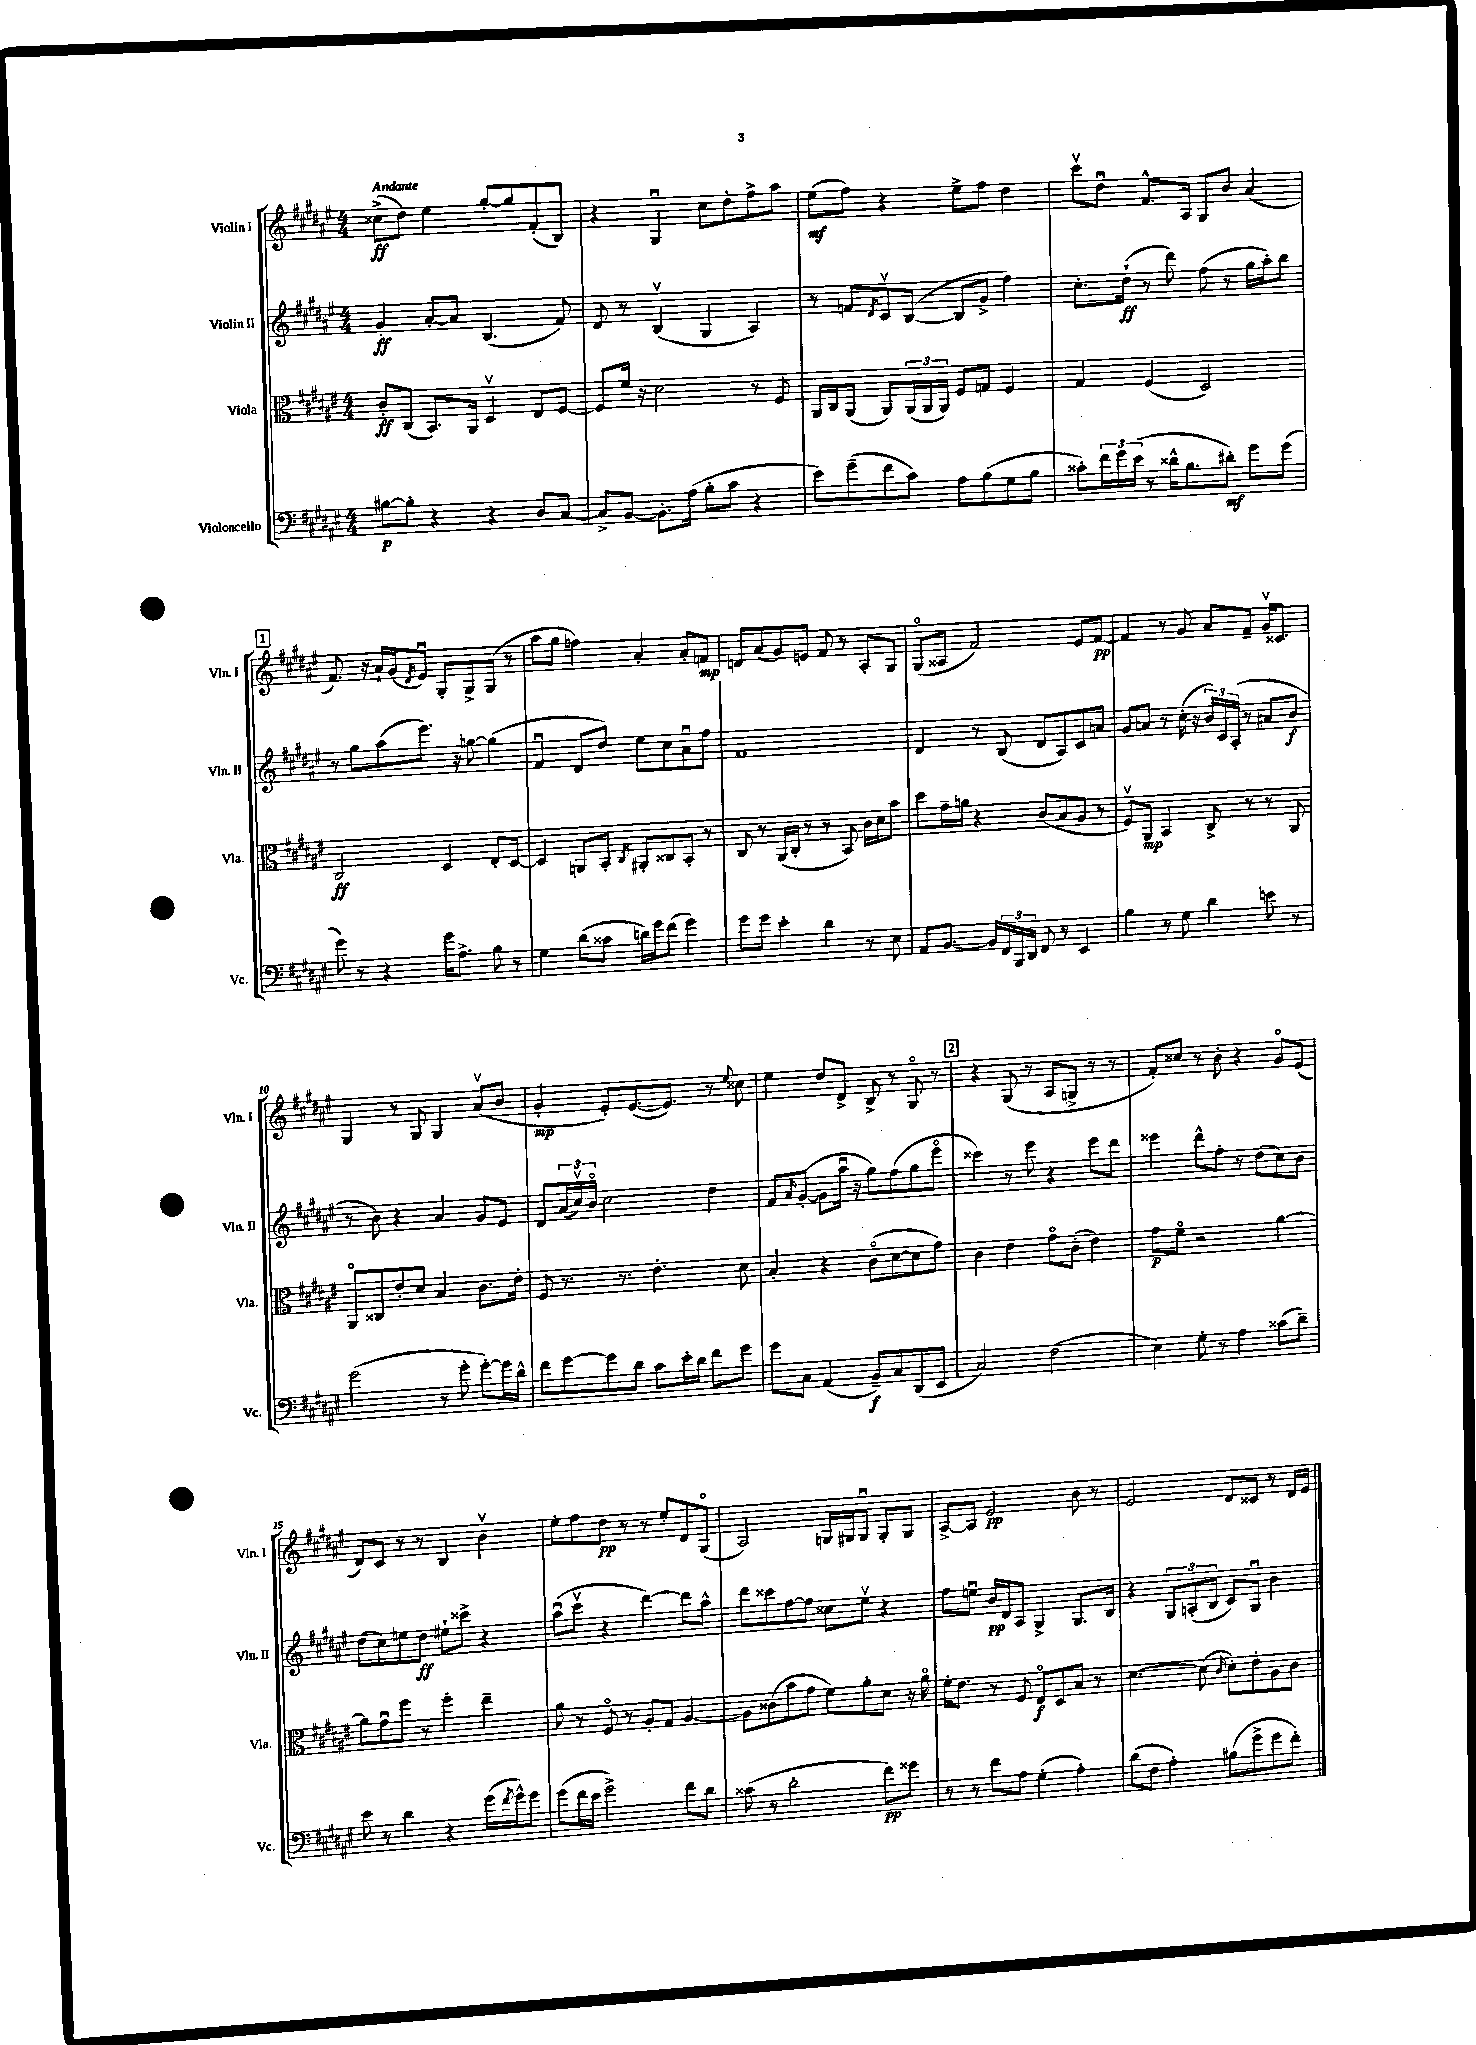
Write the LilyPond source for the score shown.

<<
\new StaffGroup <<
\new Staff = "s0" \with { instrumentName = "Violin I" shortInstrumentName = "Vln. I" } {
    \clef treble \key fis \major \numericTimeSignature \time 4/4 \tempo "Andante"
    cisis''8->\ff( dis''8) eis''4 gis''8~-. gis''8 fis'8-.( b8) |
    r4 gis4\downbow cis''8 dis''8-. fis''8-> ais''8 |
    eis''8\mf( fis''8) r4 eis''8-> fis''8 dis''4 |
    cis'''8\upbow dis''8\downbow fis'8.-^ ais16 gis8 b'8 ais'4( |
    \mark \markup { \box "1" } fis'8.) r16 ais'16-! gis'16( \acciaccatura { dis'8 } eis'8\downbow) gis8-. gis8-> gis8( r8 |
    ais''8 gis''8 f''4) ais'4-. ais'8-. f'8\mp |
    d'8 ais'8( gis'8) e'8 fis'8 r8 ais8-. gis8 |
    gis8\flageolet( aisis8 fis'2) eis'8 fis'8~\pp |
    fis'4 r8 gis'8 ais'8 fis'8-- gis'16\upbow cisis'8. |
    gis4 r8 gis8 gis4 ais'8\upbow( b'8 |
    gis'4-.\mp eis'8-.) eis'8.~( eis'8.) r8 \appoggiatura { eis''8 } cisis''8 |
    eis''4 dis''8 dis'8-> b8-> r8 gis8\flageolet r8 |
    \mark \markup { \box "2" } r4 gis8( r8 ais8 g8-> r8 r8 |
    fis'8-.) cisis''8 r8 b'8-. r4 gis'8\flageolet eis'8( |
    dis'8) cis'8 r8 r8 b4 b'4\upbow |
    eis''8-. fis''8 dis''8\pp r8 r8 eis''8-. dis'8 gis8\flageolet( |
    ais2) g16 gis16 gis8\downbow gis8-. gis8 |
    ais8~-> ais8 eis'2\pp b'8 r8 |
    eis'2 dis'8 cisis'8 r8 dis'16 eis'16 \bar "|." |
}
\new Staff = "s1" \with { instrumentName = "Violin II" shortInstrumentName = "Vln. II" } {
    \clef treble \key fis \major \numericTimeSignature \time 4/4
    gis'4-.\ff ais'8~-. ais'8 b4.( fis'8) |
    dis'8 r8 b4\upbow( gis4 ais4) |
    r8 f'8 \acciaccatura { dis'8 } cis'8\upbow b8~( b8 gis'8-> fis''4) |
    cis''8.-. dis''16-!\ff( r8 dis'''8) fis''8( r8 gis''16 ais''16-.) b''8 |
    \mark \markup { \box "1" } r8 gis''8 ais''8( eis'''8.) r16 g''8~ g''4( |
    fis'4\downbow dis'8 dis''8) eis''8 cis''8 ais'8\downbow fis''8 |
    fis'1 |
    dis'4 r8 b8( dis'8 ais8) cis'8 a'8 |
    gis'8 a'8 r8 cis''16-.( r16 \tuplet 3/2 { b'16) cis'16 ais16-.( } r8 ais'8 b'8\f |
    r8 b'8) r4 ais'4 gis'8 eis'8 |
    dis'8 \tuplet 3/2 { ais'16( cis''16\upbow) b'16\flageolet } cis''2 dis''4 |
    fis'8 \grace { ais'16 } gis'8~-.( gis'8 ais''16\downbow r16 gis''8) fis''8( gis''8 eis'''8\flageolet |
    \mark \markup { \box "2" } cisis'''4) r8 eis'''8 r4 eis'''8 dis'''8 |
    eisis'''4 dis'''8-^ fis''8-. r8 dis''8( cis''8) b'8 |
    dis''8( cis''8) e''8 dis''8\ff eis''8-! cisis'''8-> r4 |
    ais''8\downbow( cis'''8\upbow r4 dis'''4~) dis'''8 ais''8-^ |
    dis'''8 cisis'''8 fis''8~ fis''8 cisis''8 eis''8\upbow r4 |
    fis''8 e''8\downbow b'16\pp dis'16 ais8 gis4-> gis8. b16 |
    r4 \tuplet 3/2 { gis8 a8-.( b8 } cis'8) gis8\downbow b'4 \bar "|." |
}
\new Staff = "s2" \with { instrumentName = "Viola" shortInstrumentName = "Vla." } {
    \clef alto \key fis \major \numericTimeSignature \time 4/4
    cis'8-.\ff cis8( b,8.) ais,16 dis4\upbow eis8 fis8~ |
    fis8 fis'16 r16 dis'2 r8 fis8 |
    ais,16 cis16 ais,8( ais,8) \tuplet 3/2 { ais,16( ais,16 ais,16) } fis8 g8 fis4 |
    gis4 fis4( dis2) |
    \mark \markup { \box "1" } cis2\ff dis4 eis8-. dis8~ |
    dis4 a,8 b,8-. \acciaccatura { cis8 } ais,8-. cisis8 b,8-. r8 |
    cis8 r8 ais,16( cis16-. r8 r8 b,8) cis'16 dis'16 b'8 |
    dis''8 gis'16-- a'16 r4 cis'8( b8 ais8 r8 |
    fis8\upbow) ais,8\mp b,4 cis8-> r8 r8 ais,8 |
    ais,8\flageolet cisis8 eis'8-. dis'8 b4 cis'8. eis'16-. |
    fis8 r8. r8. eis'4.-. dis'8 |
    b4-. r4 cis'8\flageolet( dis'8~ dis'8 gis'8) |
    \mark \markup { \box "2" } cis'4 eis'4 gis'8\flageolet cis'8-.( eis'4) |
    gis'8\p fis'8\flageolet r2 ais'4~ |
    ais'8 gis'8\downbow fis''8 r8 fis''4-. eis''4-- |
    ais'8 r8 fis8\flageolet r8 ais8-. gis8 ais4~ |
    ais8 cisis'8( b'8 gis'8 fis'8) ais'8-. dis'8 r16 ais'16\flageolet |
    fis'16-. eis'8. r8 fis8 eis8\flageolet\f dis8 b8 r8 |
    dis'4.~ dis'8( \grace { cis'16 } dis'8-.) eis'8-. ais8 cis'8 \bar "|." |
}
\new Staff = "s3" \with { instrumentName = "Violoncello" shortInstrumentName = "Vc." } {
    \clef bass \key fis \major \numericTimeSignature \time 4/4
    bis8~\p bis8-. r4 r4 dis8 cis8~ |
    cis8-> b,8~ b,8.-. ais16( b8-. cis'8 r4 |
    eis'8) gis'8--( fis'8 cis'8) ais8 b8( gis8 b8 |
    cisis'8-.) \tuplet 3/2 { fis'16 gis'16 eis'16( } r8 disis'16-^ b8. dis'8-.\mf) gis'8 gis'8( |
    \mark \markup { \box "1" } gis'8) r8 r4 gis'16 ais8.-> b8 r8 |
    gis4 dis'8( cisis'8 d'16) gis'16 fis'8( gis'4) |
    gis'8 gis'8 eis'4-. dis'4 r8 eis8 |
    ais,8 b,8.~ b,16 \tuplet 3/2 { fis,16 b,,16 dis,16 } fis,8 r8 eis,4 |
    b4 r8 gis8 dis'4 e'8 r8 |
    gis'2( r8 gis'8-. gis'8~-.) gis'16 dis'16-^ |
    fis'8 gis'8~ gis'8 dis'8 cis'8 eis'16-. dis'16 fis'8 gis'8 |
    gis'8 cis8 ais,4( b,8--\f) cis8 dis,8( eis,8 |
    \mark \markup { \box "2" } cis2) fis2( |
    eis4) gis8-. r8 ais4 cisis'8( dis'8--) |
    eis'8 r8 dis'4 r4 gis'16( \acciaccatura { fis'8 } gis'16-^) gis'8 |
    gis'8( fis'16 eis'16 gis'2->) fis'8 dis'8 |
    cisis'8( r8 dis'2-. fis'8\pp) gisis'8 |
    r8 r8 fis'8 ais8 gis4-.( ais4-.) |
    dis'8( fis8 ais4-.) bis8( gis'8-> gis'8 fis'8-.) \bar "|." |
}
>>
>>
